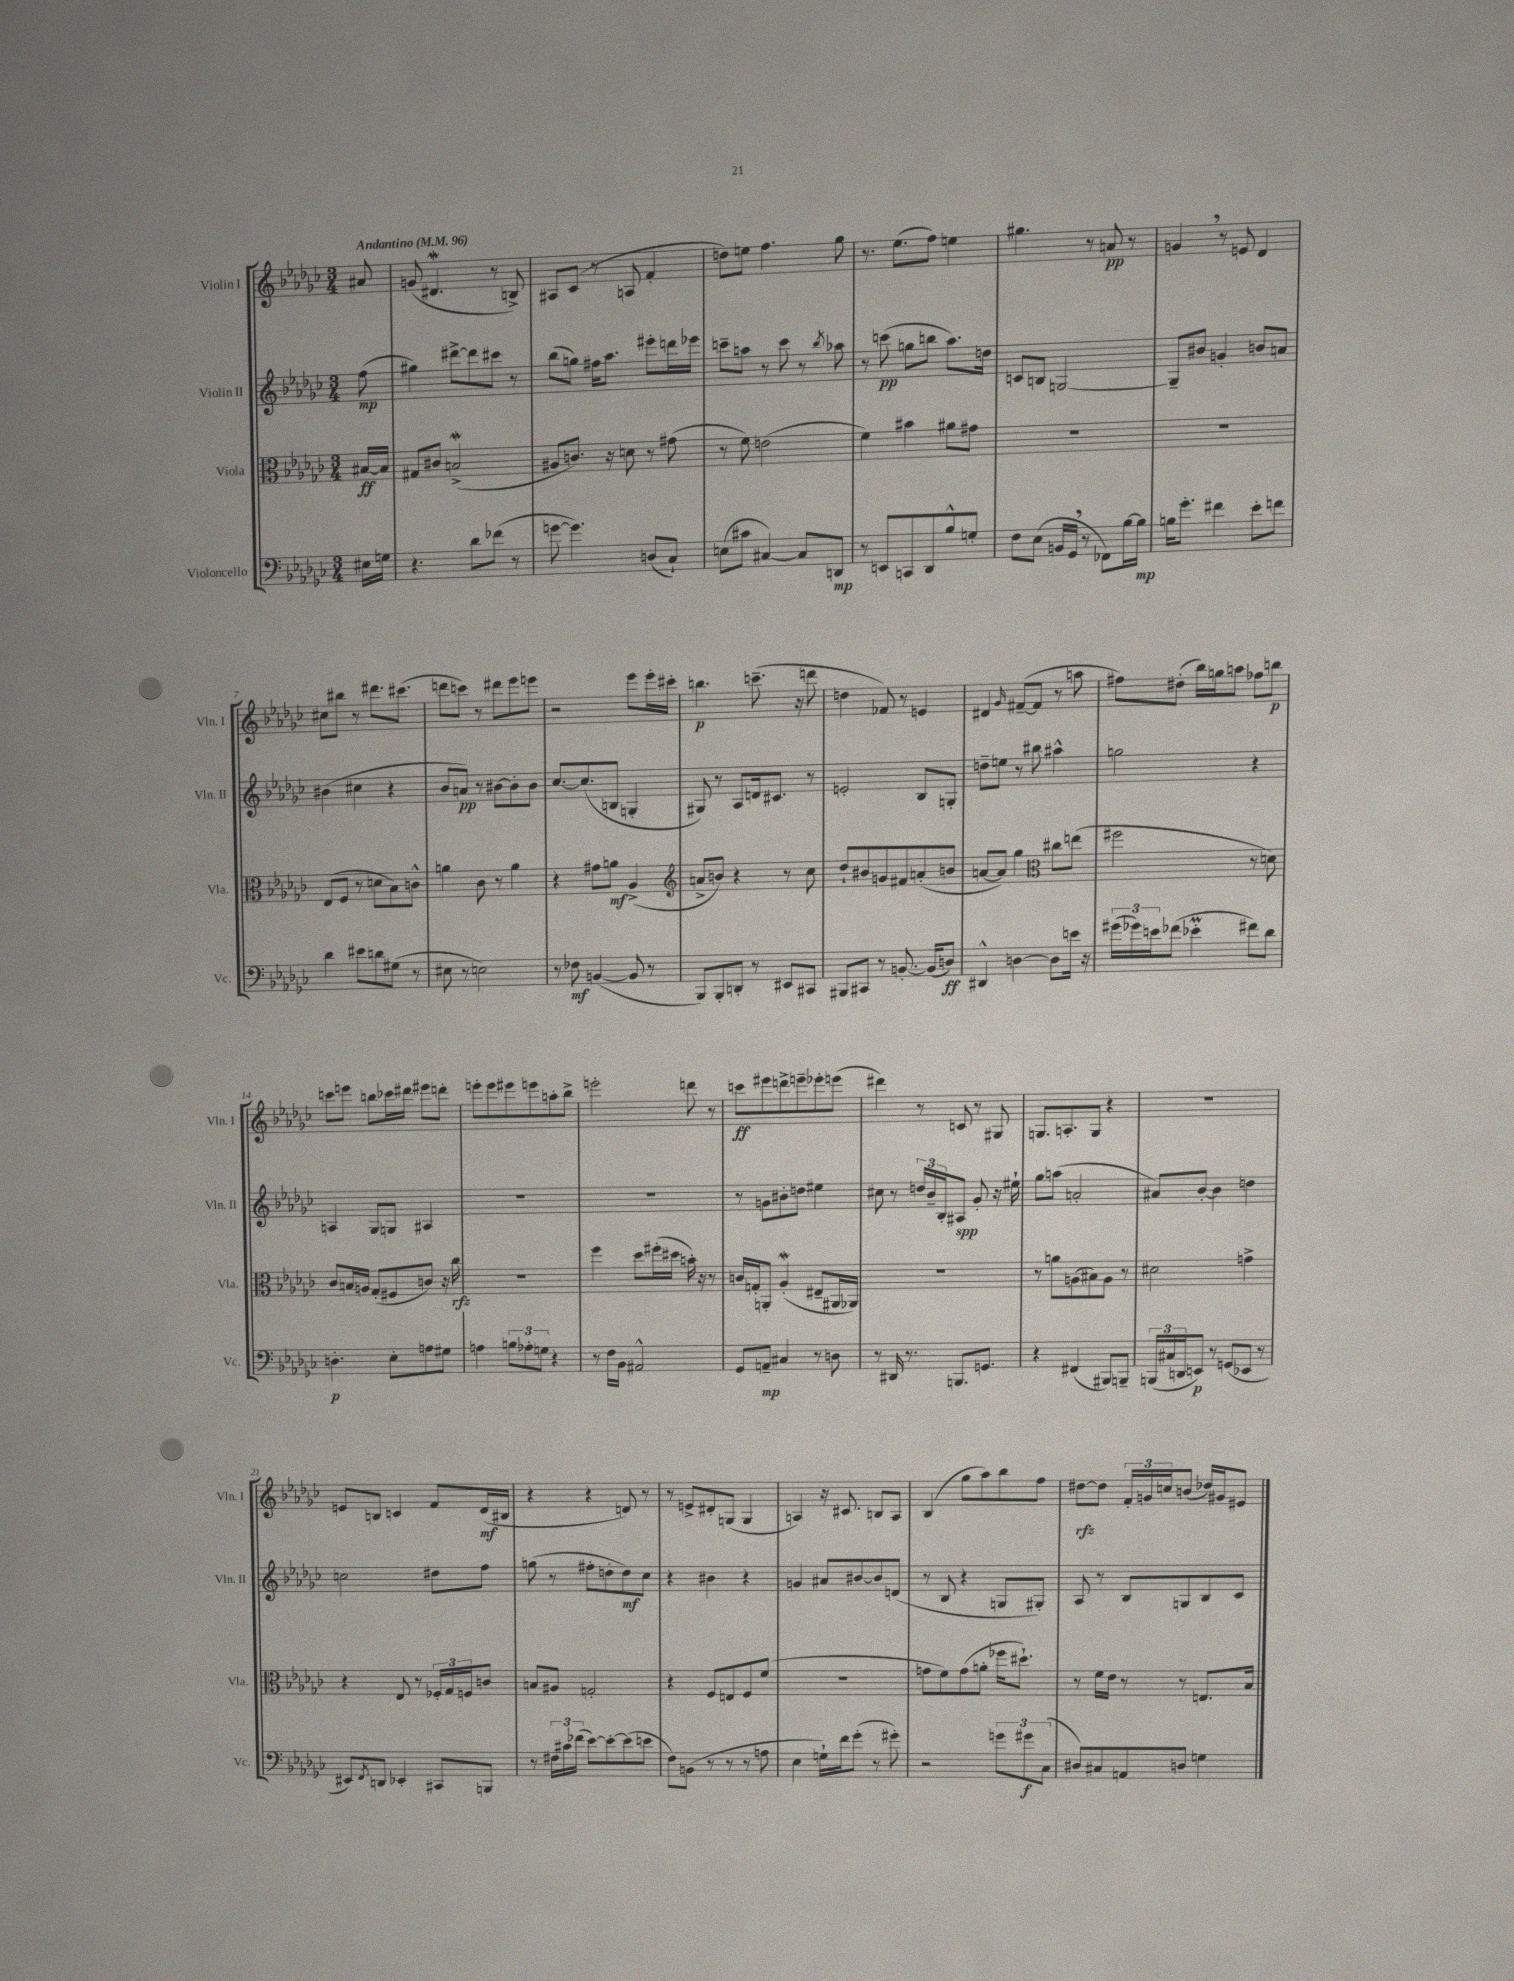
<<
\new StaffGroup <<
\new Staff = "s0" \with { instrumentName = "Violin I" shortInstrumentName = "Vln. I" } {
    \clef treble \key ges \major \numericTimeSignature \time 3/4 \partial 8 \tempo "Andantino" 4 = 96
    ais'8 |
    g'8( dis'4.\mordent r8 b8->) |
    ais8 ces'8( r8 a8 f'4-. |
    d''8) e''8 f''4. ges''8 |
    r8. ees''8.( f''8) e''4 |
    gis''4. r8 a'8\pp r8 |
    g'4 \breathe r8 e'8 des'4 |
    cis''8 bis''8 r8 dis'''8. cis'''8.( |
    d'''8 c'''8) r8 dis'''8 ees'''8 e'''8 |
    r2 ees'''8 ees'''16-. cis'''16-. |
    b''4.\p c'''8.--( r16 d'''8 |
    d''4 fes'8) r8 e'4 |
    dis'4 \grace { ges'16 } fis'8~--( fis'8 r8 a''8 |
    fis''8) dis''8-.( bes''16) g''16 a''8 fes''8 b''8\p |
    c'''8 e'''8 b''8 ces'''16 dis'''16 eis'''8 d'''8-. |
    e'''8-. e'''8 eis'''8 e'''8 a''8-. bes''8-> |
    e'''2-. d'''8 r8 |
    c'''8\ff eis'''8 d'''8-> e'''8-- ees'''8-. e'''8( |
    dis'''4) r8 c'8 r8 gis8 |
    g8. a8.-. g8 r4 |
    R2. |
    e'8 b8 c'4 f'8 des'16\mf( bis16 |
    r4 r4 d'8) r8 |
    r8 e'8-> dis'8-. g8( g4 |
    a4) r16 cis'8. b8 a8 |
    bes4( ges''8 aes''8) bes''8 f''8 |
    dis''8~\rfz dis''8 \tuplet 3/2 { f'16-. g'16 c''16 } b'8( des''16) gis'16 eis'8 \bar "|." |
}
\new Staff = "s1" \with { instrumentName = "Violin II" shortInstrumentName = "Vln. II" } {
    \clef treble \key ges \major \numericTimeSignature \time 3/4 \partial 8
    f''8\mp( |
    gis''4) dis'''8~-> dis'''8 cis'''8 r8 |
    bes''8( g''8) fis''16 aes''8. eis'''8-. d'''16 ees'''16 |
    c'''8-- a''8 r8 c'''8 r8 \acciaccatura { bes''8 } aes''8 |
    r8 c'''8\pp( g''8 b''8 aes''8.) d''16 |
    c'8 b8 g2~ |
    g8-- bis'8 g'4-. b'8 a'8 |
    bis'4( cis''4 r4 |
    bes'8 a'8\pp) r8 bis'8~ bis'8-. bis'8 |
    ces''8.~ ces''8.( b8 g4-. |
    gis8) r8 aes8 d'16 cis'8. r8 |
    e'2-. bes8 g8-. |
    d''8-- e''8 r8 bis''8 ais''4-^ |
    g''2 r4 |
    a4 ges8 g8 ais4 |
    R2. |
    R2. |
    r8 g'8 bis'8-. d''8 eis''4 |
    cis''8 r8 \tuplet 3/2 { d''16 bes'16-- bes16-. } ais8\spp ges'8-. r16 eis''16-! |
    ges''8 a''8( a'2-. |
    ais'8) bes'8~-. bes'4 d''4 |
    c''2 dis''8 f''8 |
    g''8( r8 fis''8-. d''8-. d''8\mf) ces''8 |
    r4 bis'4 r4 |
    g'4 ais'8 bis'8~ bis'8 d'8( |
    r8 bes8 r4 g8 gis8-.) |
    aes8 r8 bes8 g8 bes8 ces'8 \bar "|." |
}
\new Staff = "s2" \with { instrumentName = "Viola" shortInstrumentName = "Vla." } {
    \clef alto \key ges \major \numericTimeSignature \time 3/4 \partial 8
    bis16~\ff bis16 |
    gis8 cis'8 b2->\mordent( |
    ais8 c'8.) r16 d'8 r8 gis'8( |
    r8 f'8) e'2( |
    f'4) bis'4 ais'8 gis'8 |
    R2. |
    R2. |
    ees8( f8 r8 d'8 bes8) c'8-^ |
    a'4 ces'8 r8 a'4 |
    r4 gis'8 a'8\mf aes4->( |
    \clef treble a'8-> b'8) r4 r8 ces''8 |
    des''8-! bis'8 g'8 fis'8 a'8-.( b'8 |
    a'8~ a'8) ges''4 \clef alto cis''8 e''8( |
    fis''2 r8 d'8) |
    ces'8 b16 a16 ges8-.( fis8 c'8) r16 ces''16\rfz |
    R2. |
    f''4 des''8 fis''16-.( dis''16 b'16-.) r16 r8 |
    c'16 g16-. a,8-. aes4-.\mordent( eis8-- ais,16 aes,16) |
    R2. |
    r8 a'8 a8( bis8) a8 r8 |
    dis'2 g'4-> |
    r4 ees8 r8 \tuplet 3/2 { fes16-. ges16 f16 } c'8 |
    b8 ais8 g2-. |
    r4 f8 e8 f8 f'8( |
    R2. |
    g'8 f'8) g'8( a'8-. fes''16 dis''8.-!) |
    r8 f'16 ees'16 r8 r8 e8. bes16 \bar "|." |
}
\new Staff = "s3" \with { instrumentName = "Violoncello" shortInstrumentName = "Vc." } {
    \clef bass \key ges \major \numericTimeSignature \time 3/4 \partial 8
    eis16 g16 |
    r4. des'8 fes'8( r8 |
    g'8~ g'4.) d8( ces8-!) |
    e8( cis'8 cis4~) cis8 d,8\mp |
    r8 e,8 c,8 des,8 bes8-^ g8-. |
    f8 ees8( b,16 ges,16 \breathe r8 fes,8) bes16~ bes16\mp |
    b16 ges'8.-. fis'4 ees'8-. f'8 |
    des'4 eis'8 d'8 gis8( r8 |
    eis8 r8 e2) |
    r8 fes8\mf b,4~( b,8 r8 |
    bes,,8) bes,,8-. d,8-. r8 eis,8 cis,8 |
    bis,,8 cis,8 r8 b,8.~-. b,16( d8\ff) |
    dis,4-^ d4~ d8 e'16 r16 |
    \tuplet 3/2 { gis'16( ges'16) e'16 } fes'8( ees'4-.\prall fis'8) des'8 |
    d4.-.\p ees8-. a8 gis8 |
    a4 \tuplet 3/2 { b8 aes8-. g8 } r4 |
    r8 f16 bes,16 ais,2-^ |
    ges,8 a,8--\mp cis4 r8 d8 |
    r8 dis,16 r8. b,,8. g,8. |
    r4 fis,4( bis,,8) b,,8-- |
    \tuplet 3/2 { b,,16( cis16 d,16 } e,8\p) r8 g,8( ees,8 r8 |
    eis,8) \acciaccatura { f,8 } d,8 ees,4-. cis,8 b,,8 |
    r8 \tuplet 3/2 { fis16 cis'16 fes'16( } ees'8~) ees'8~-. ees'8( e'8 |
    f8) b,8( r8 r8 r8 a8 |
    ees4 g16-!) f'16 ges'8-.( r8 gis'8-.) |
    r2 \tuplet 3/2 { g'8 gis'8\f ces8( } |
    dis8) cis8 a,8 d8 g4 \bar "|." |
}
>>
>>
